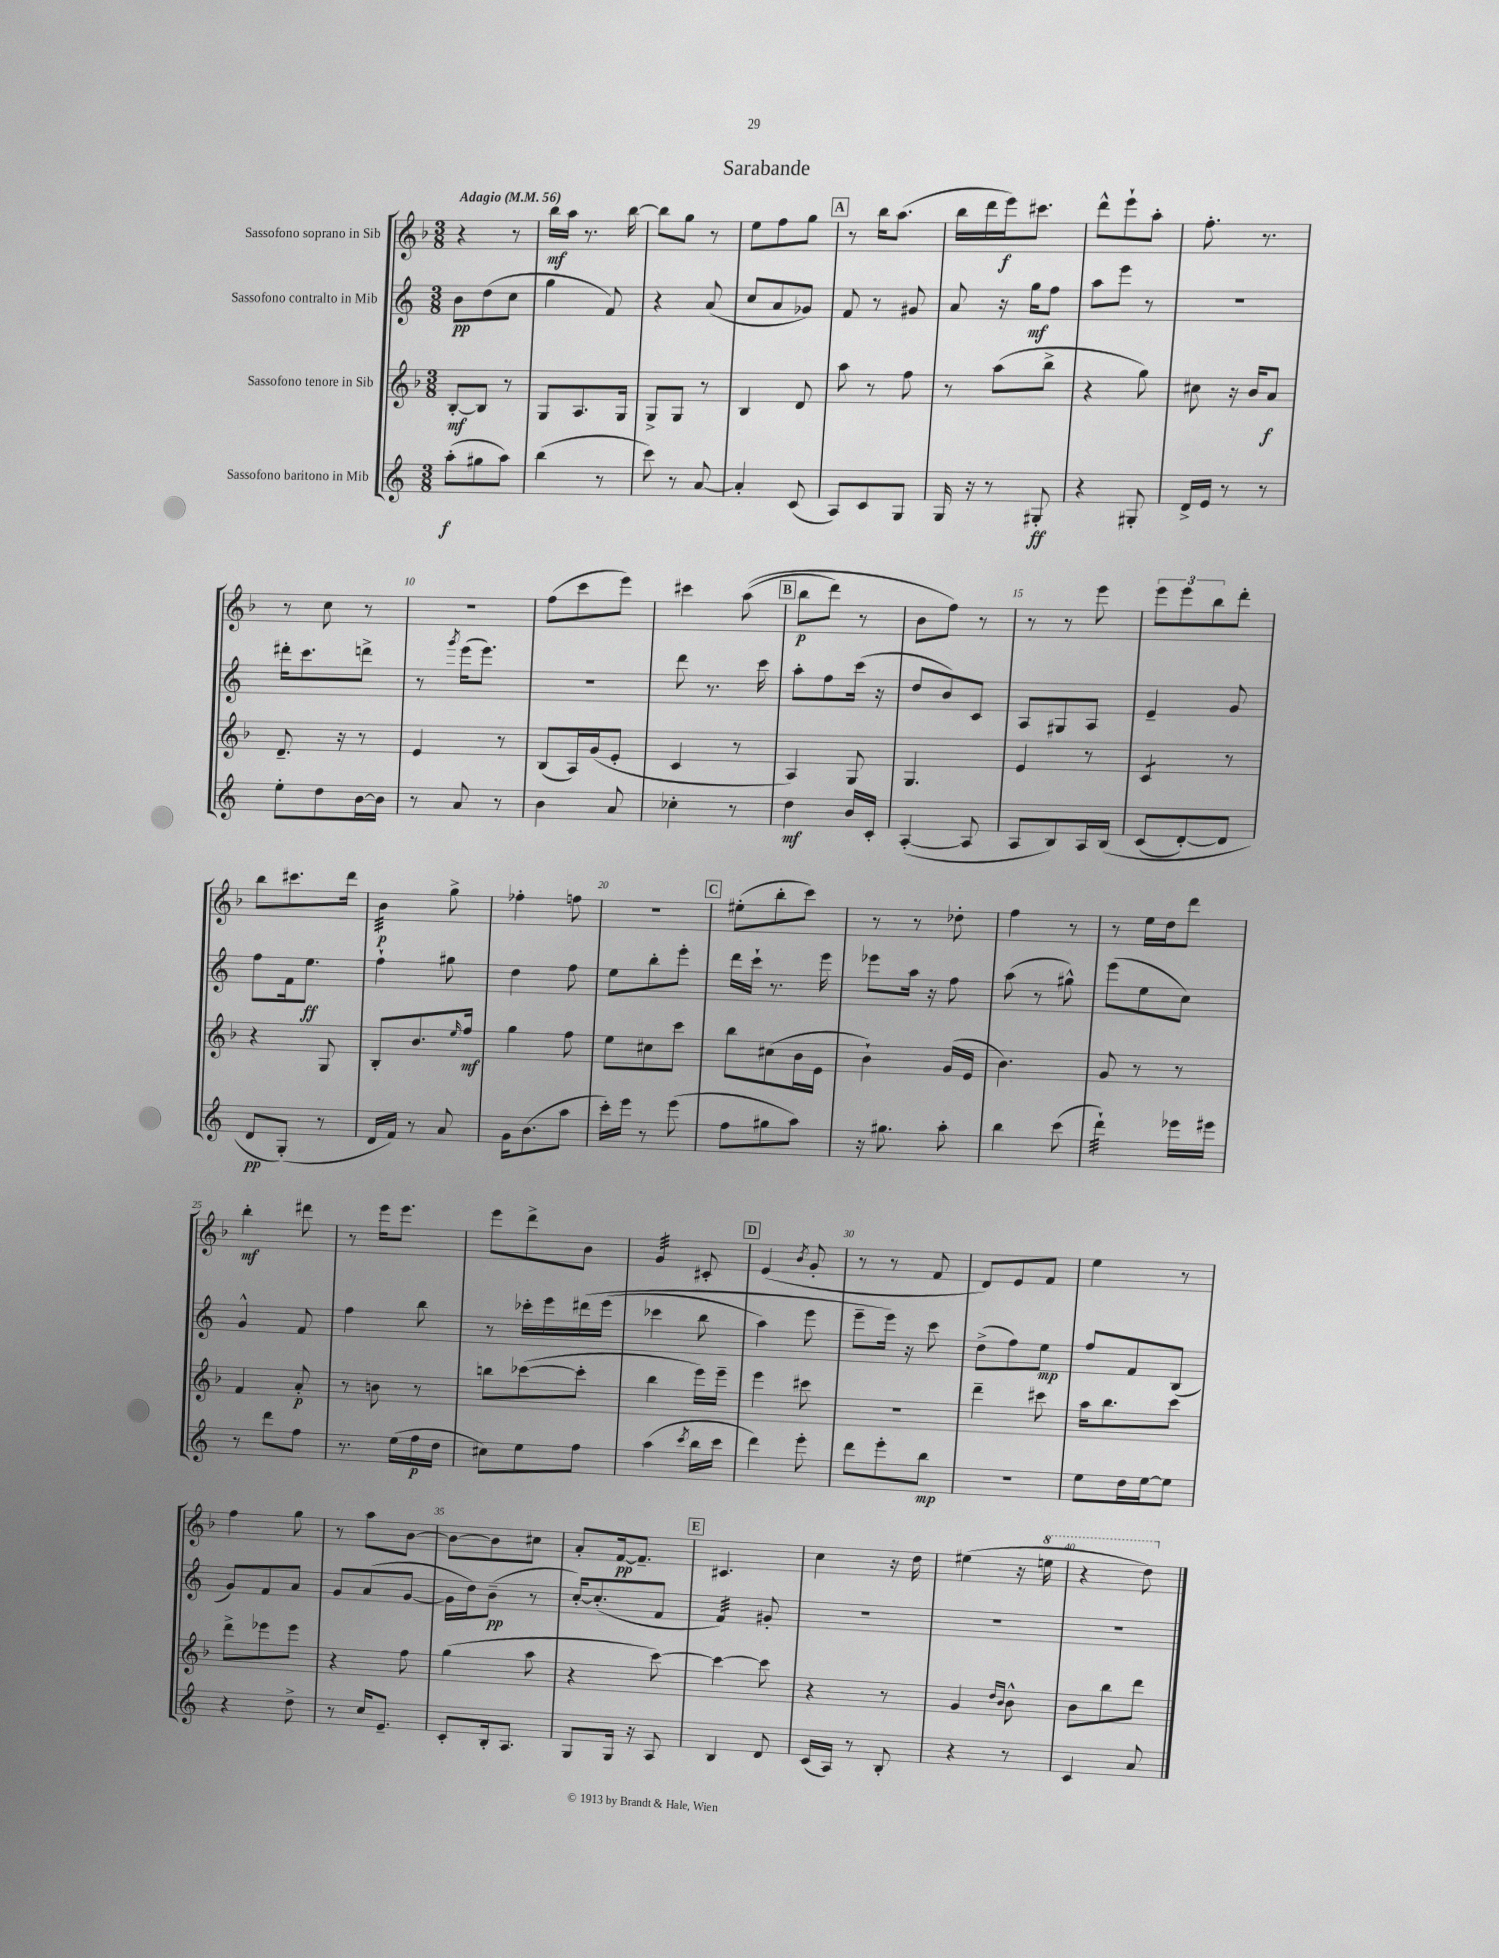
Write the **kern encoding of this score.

**kern	**kern	**kern	**kern
*staff4	*staff3	*staff2	*staff1
*clefG2	*clefG2	*clefG2	*clefG2
*k[]	*k[b-]	*k[]	*k[b-]
*M3/8	*M3/8	*M3/8	*M3/8
*MM56	*MM56	*MM56	*MM56
(8aa'\L	[8B-'/L	8b\L	4r
8gg#\	8B-/]J	(8dd\	.
8aa\J)	8r	8cc\J	8r
=	=	=	=
(4bb\	8G/L	4gg\	16bb-\LL
.	.	.	16aa\JJ
.	8.A/	.	8.r
8r	.	8f/)	.
.	16G/Jk	.	[16bb-\
=	=	=	=
8ccc\)	8G^/L	4r	8bb-\]L
8r	8G/J	.	8gg\J
[8a/	8r	(8a/	8r
=	=	=	=
4a'/]	4B-/	8cc/L	8ee\L
.	.	8a/	8ff\
(8c/	8d/	8g-/J)	8gg\J
=	=	=	=
8A/L)	8aa\	8f/	8r
8c/	8r	8r	16bb-\LK
.	.	.	(8.aa\J
8G/J	8ff\	8g#/	.
=	=	=	=
16G/	8r	8a/	16bb-\LL
16r	.	.	16ddd\
8r	(8aa\L	16r	16eee\J)
.	.	16gg\LK	8.ccc#\J
8G#'/	8bb-^\J	8ff\J	.
=	=	=	=
4r	4r	8aa\L	8ddd^^\L
.	.	8eee\J	8eee`\
8G#'/	8gg\)	8r	8aa'\J
=	=	=	=
16d^/LL	8cc#\	4.r	8.ff'\
16e/JJ	.	.	.
8r	16r	.	.
.	16b-/LK	.	8.r
8r	8a/J	.	.
=	=	=	=
8ee'\L	8.d~/	16ddd#'\LK	8r
.	.	8.ccc\	.
8dd\	.	.	8cc\
.	16r	.	.
[16b\L	8r	8ddd^\J	8r
16b\]JJ	.	.	.
=	=	=	=
8r	4e/	8r	4.r
.	.	8qggg/	.
8a/	.	(16eee\LK	.
.	.	8.eee\J)	.
8r	8r	.	.
=	=	=	=
4b\	(8B-/L	4.r	(8ff\L
.	16A/L)	.	8ccc\
.	(16g/J	.	.
8a/	8e'/J	.	8eee\J)
=	=	=	=
4cc-'\	4c/	8ddd\	4ccc#\
.	.	8.r	.
8r	8r	.	&((8aa\
.	.	16ccc\	.
=	=	=	=
4dd\	4A/)	8aa'\L	8bb-\L
.	.	8ff\	8ddd\J)
16b/LL	8G/	(16ccc\Jk	8r
16c'/JJ	.	16r	.
=	=	=	=
([4A'/	4.G/	8dd/L	8b-\L
.	.	8b/)	8ff\J&)
8A/]	.	8c/J	8r
=	=	=	=
8A/L	4e/	8A/L	8r
8B/)	.	8G#/	8r
16A/L	8r	8A/J	8eee\
&(16B/JJ	.	.	.
=	=	=	=
(8c/L	4c/	4e~/	12eee\L
.	.	.	12eee\
[8d'/)	.	.	.
.	.	.	12bb-\
8d/]J	8r	8g/	8ddd'\J
=	=	=	=
8d/L	4r	8ff\L	8bb-\L
(8G'/J&)	.	16f\k	8.ccc#\
.	.	8.ee\J	.
8r	8G/	.	.
.	.	.	16ddd\Jk
=	=	=	=
16d/LL	8B-'/L	4ff`\	4b-\
16f/JJ)	.	.	.
8r	8.b-/	.	.
8a/	.	8gg#\	8gg^\
.	16qqee/	.	.
.	16ff/Jk	.	.
=	=	=	=
16g\LK	4gg\	4dd\	4ff-'\
(8.b\	.	.	.
8aa\J	8ff\	8ff\	8ff\
=	=	=	=
16ccc'\LL)	8ee\L	8ee\L	4.r
16eee\JJ	.	.	.
8r	8cc#\	8bb'\	.
(8eee\	8ccc\J	8eee'\J	.
=	=	=	=
8ff\L	8bb-\L	16ddd\LL	(8ee#'\L
.	.	16ccc`\JJ	.
8gg#\	(8cc#\	8.r	8bb-'\
8aa\J)	16b-\L	.	8ccc\J)
.	16e\JJ	16eee\	.
=	=	=	=
16r	4b-`\)	8eee-\L	8r
8.gg#\	.	.	.
.	.	16aa\Jk	8r
.	.	16r	.
8aa'\	(16g/LL	8ff\	8dd-'\
.	16e/JJ	.	.
=	=	=	=
4bb\	4.b-\)	(8aa\	4ff\
.	.	8r	.
(8ccc\	.	8gg#^^\)	8r
=	=	=	=
4ddd`\)	8g/	(8eee\L	8r
.	8r	8ee\	16ee\LL
.	.	.	16dd\J
16eee-\LL	8r	8cc\J)	8ddd\J
16eee#\JJ	.	.	.
=	=	=	=
8r	4f/	4g^^/	4bb-'\
8ddd\L	.	.	.
8ff\J	8a'/	8f/	8ddd#\
=	=	=	=
8.r	8r	4ff\	8r
.	8b\	.	16eee\LK
(16ee\LL	.	.	8.eee\J
16ff\	8r	8bb\	.
16dd\JJ	.	.	.
=	=	=	=
8cc#\L)	8bb\L	8r	8eee\L
8ee\	([8ccc-\	16ccc-'\LL	8ddd^\
.	.	16eee\	.
8ff\J	8ccc-'\]J	&(16ddd#\	8b-\J
.	.	(16eee\JJ	.
=	=	=	=
(4aa\	4bb-\	4ccc-\	4g/
8qccc/	.	.	.
16bb\LL	16eee\LL)	8bb\	8c#'/
16ccc\JJ	16eee~\JJ	.	.
=	=	=	=
4ddd\)	4eee\	4aa\)	(4e/
.	.	.	8qb-/
8eee'\	8ccc#\	8eee\	8g'/
=	=	=	=
8ddd\L	4.r	8eee~\L	8r
8eee'\	.	16eee\Jk&)	8r
.	.	16r	.
8bb\J	.	8ccc\	8f/
=	=	=	=
4.r	4ddd~\	(8dd^\L	8d/L)
.	.	8ff\)	8e/
.	8ccc#\	8ee\J	8f/J
=	=	=	=
8ee\L	16aa\LK	8ff/L	4ee\
.	8.bb-\	.	.
16dd\L	.	8f/	.
[16ee\J	.	.	.
8ee\]J	8ccc\J	(8B/J	8r
=	=	=	=
4r	8ddd^\L	8g/L)	4ff\
.	8eee-\	8f/	.
8dd^\	8eee-\J	8a/J	8gg\
=	=	=	=
8r	4r	8g/L	8r
16cc/LK	.	(8a/	8aa\L
8.e~/J	.	.	.
.	8ff\	[8g/J	[8b-\J
=	=	=	=
8c'/L	(4gg\	16g\]LL	8b-\_L
.	.	16dd\J)	.
16B'/k	.	(8b~\J	8b-\]
8.A/J	.	.	.
.	8aa\	8r	8cc#\J
=	=	=	=
8G/L	4r	[16cc'/LK)	8a'/L
.	.	(8.cc'/]	.
16G/Jk	.	.	[16f/k
16r	.	.	8.f~/]J
8A/	[8ccc\)	8f/J	.
=	=	=	=
4B/	4ccc\_	4f/)	4.c#/
8d/	8ccc\]	8g#'/	.
=	=	=	=
(16c/LL	4r	4.r	4cc\
16A/JJ)	.	.	.
8r	.	.	.
8B'/	8r	.	16r
.	.	.	16dd\
=	=	=	=
4r	4g/	4.r	(4ee#\
.	16qqdd/LL	.	.
.	16qqb-/JJ	.	.
8r	8b-^^\	.	16r
.	.	.	16eee\
=	=	=	=
4c/	8b-\L	4.r	4r
.	8bb-\	.	.
8a/	8ddd\J	.	8ddd\)
==	==	==	==
*-	*-	*-	*-
